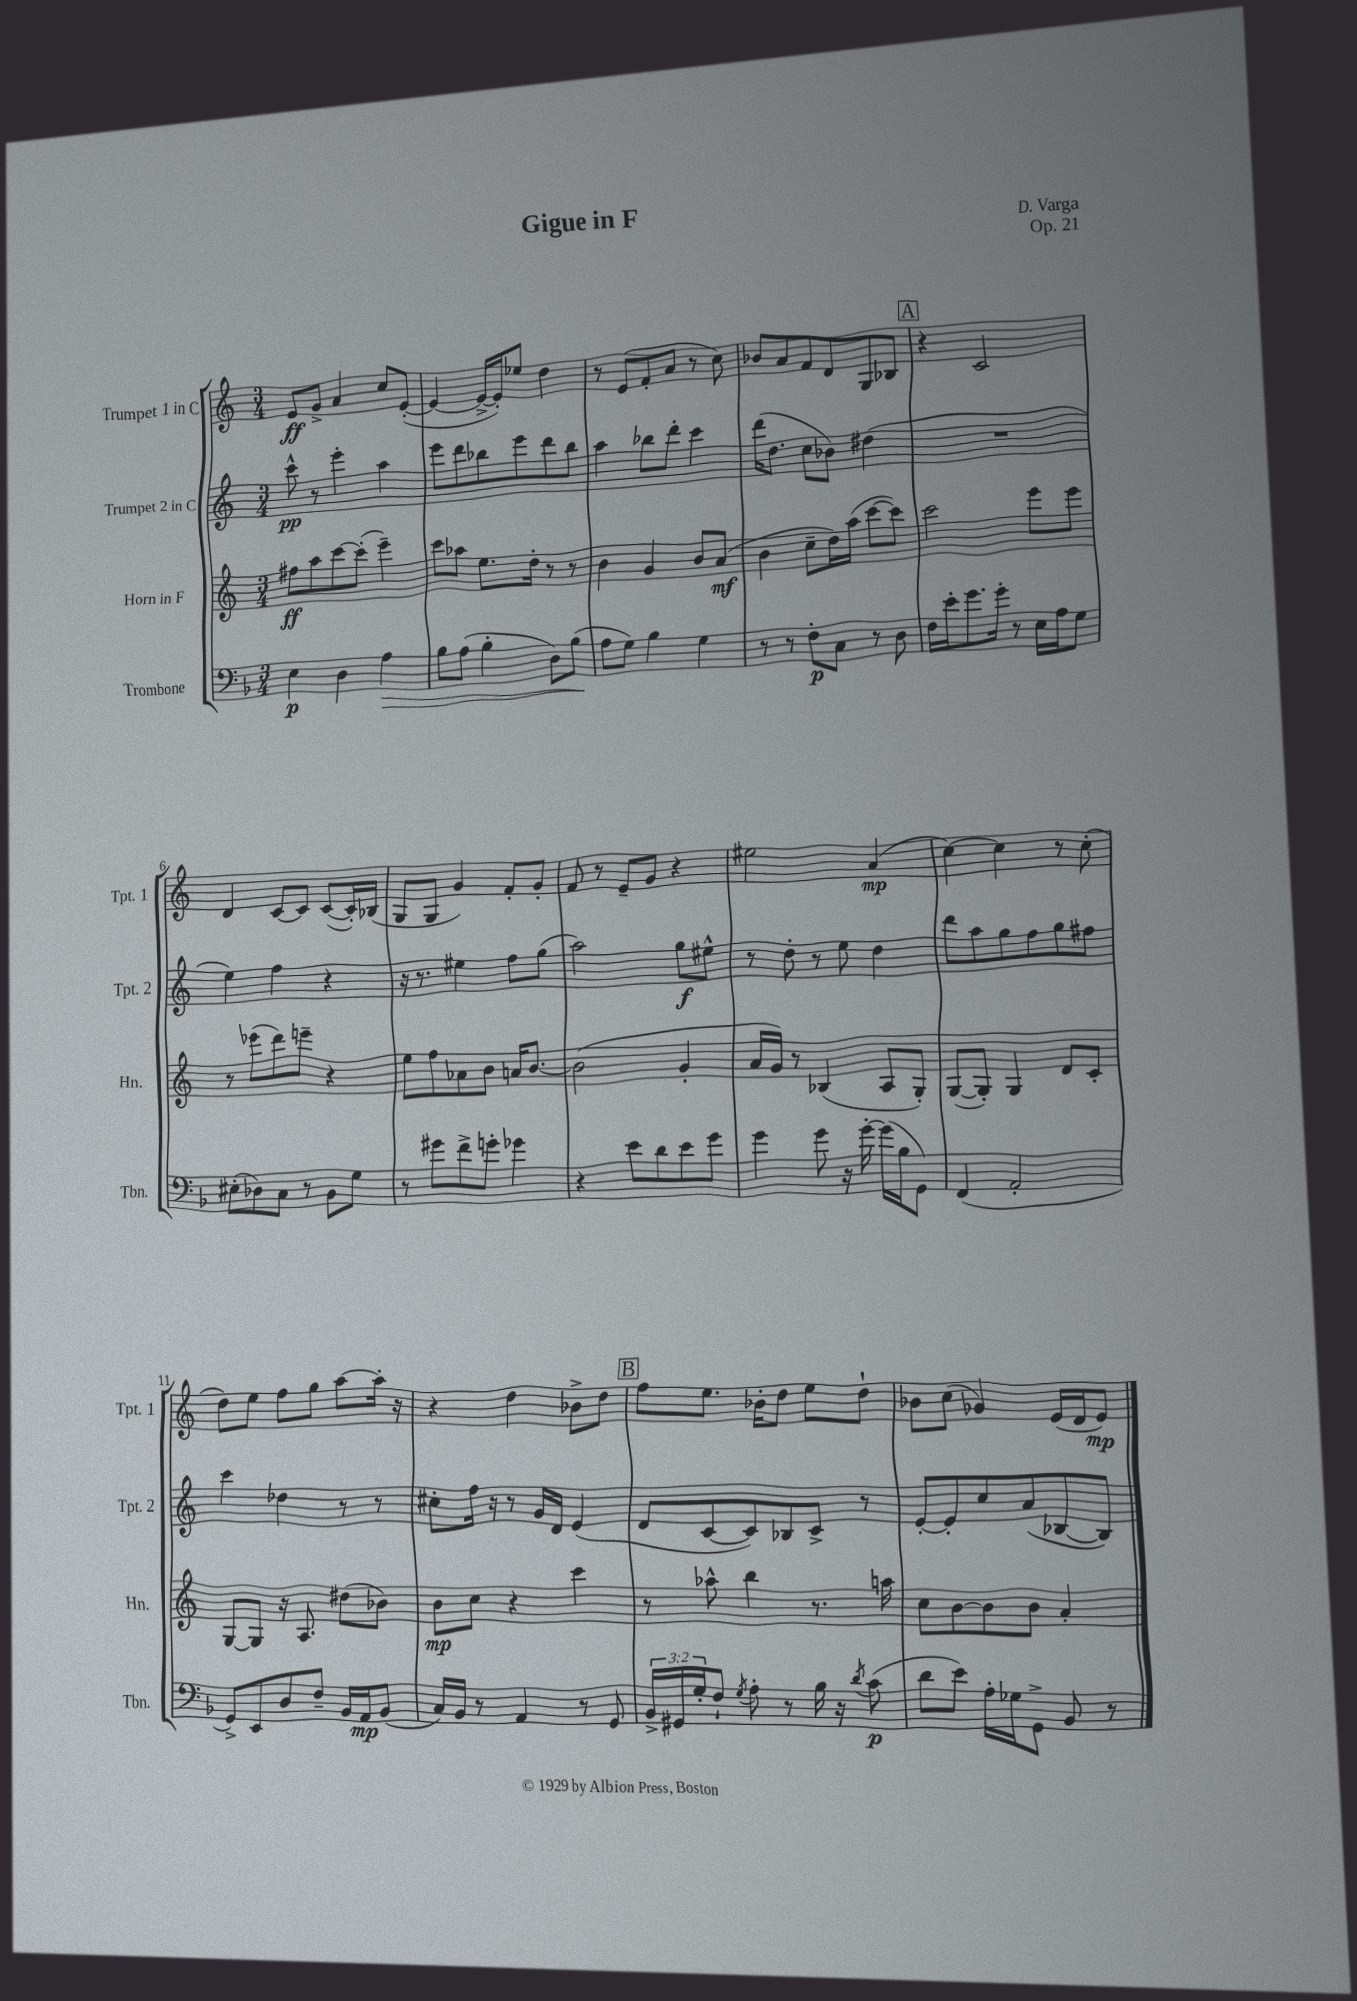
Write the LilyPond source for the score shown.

\header { title = "Gigue in F" composer = "D. Varga" opus = "Op. 21" }
<<
\new StaffGroup <<
\new Staff = "s0" \with { instrumentName = "Trumpet 1 in C" shortInstrumentName = "Tpt. 1" } {
    \clef treble \key c \major \numericTimeSignature \time 3/4
    e'8\ff g'8-> a'4 c''8 e'8~-.( |
    e'4~ e'16~-> e'16-.) ees''8 d''4 |
    r8 e'8( f'8-. a'8 r8 c''8) |
    bes'8 a'8 f'8 d'8 g8 bes8 |
    \mark \markup { \box "A" } r4 c'2 |
    d'4 c'8~ c'8 c'8~( c'16-.) bes16( |
    g8 g8 g'4) f'8-. g'8-. |
    f'8 r8 e'8-- g'8 r4 |
    eis''2 a'4\mp( |
    c''4~) c''4 r8 c''8-.( |
    d''8) e''8 f''8 g''8 a''8~ a''16-. r16 |
    r4 d''4 bes'8-> d''8 |
    \mark \markup { \box "B" } f''8 e''8. bes'16-. d''8 e''8 d''8-! |
    bes'8 c''8( ges'4) e'16( d'16 e'8\mp) \bar "|." |
}
\new Staff = "s1" \with { instrumentName = "Trumpet 2 in C" shortInstrumentName = "Tpt. 2" } {
    \clef treble \key c \major \numericTimeSignature \time 3/4
    c'''8-^\pp r8 e'''4-. a''4 |
    e'''8 d'''8 bes''8 e'''8 d'''8 bes''8 |
    a''4 bes''8 d'''8-. c'''4 |
    d'''16( d''8. c''8 bes'8) dis''4( |
    \mark \markup { \box "A" } R2. |
    e''4) f''4 r4 |
    r16 r8. eis''4 f''8 g''8( |
    a''2) g''8\f eis''8-^ |
    r8 d''8-. r8 e''8 d''4 |
    d'''8 a''8 g''8 f''8 g''8 fis''8 |
    c'''4 des''4 r8 r8 |
    cis''8-. f''16 r16 r8 g'16 d'16 e'4( |
    \mark \markup { \box "B" } d'8 c'8~ c'8) bes8 c'8-> r8 |
    e'8~-. e'8-. c''8 a'8( bes8~ bes8) \bar "|." |
}
\new Staff = "s2" \with { instrumentName = "Horn in F" shortInstrumentName = "Hn." } {
    \clef treble \key c \major \numericTimeSignature \time 3/4
    fis''8\ff a''8 c'''8~ c'''8-.( e'''4--) |
    c'''8 aes''8 e''8. d''16-. r8 r8 |
    b'4 g'4 b'8 a'8\mf( |
    b'4 c''8-- d''16) a''16( c'''8~ c'''8) |
    \mark \markup { \box "A" } c'''2 e'''8 e'''8 |
    r8 ees'''8( d'''8) e'''8-- r4 |
    e''8 f''8 aes'8 b'8 a'16 b'8.~ |
    b'2( g'4-. |
    a'16 g'16) r8 bes4( a8 g8-.) |
    g8~( g8-.) g4 d'8 c'8-. |
    g8~ g8 r16 a8. dis''8( bes'8) |
    b'8\mp c''8 r4 c'''4 |
    \mark \markup { \box "B" } r8 aes''8-^ b''4 r8. a''16 |
    c''8 b'8~ b'8 b'8 a'4-. \bar "|." |
}
\new Staff = "s3" \with { instrumentName = "Trombone" shortInstrumentName = "Tbn." } {
    \clef bass \key f \major \numericTimeSignature \time 3/4 \override Staff.TupletNumber.text = #tuplet-number::calc-fraction-text
    e4\p d4 a4\> |
    bes8 a8( bes4-. d8) bes8\!( |
    a8 g8) bes4 g4 |
    r8 r8 f8-.\p c8 r8 d8 |
    \mark \markup { \box "A" } f16 e'16-. g'8. g'16-. r8 e16 a16 g8 |
    eis8-.( des8) c8 r8 bes,8 g8 |
    r8 gis'8 f'8-> g'8-. ges'4 |
    r4 e'8 d'8 e'8 g'8 |
    g'4 g'8 r16 g'16~-. g'16( bes16 g,8) |
    f,4( a,2-. |
    g,8->) e,8 d8 f8-- bes,16 a,16\mp bes,8( |
    c16) bes,16 r8 a,4 r8 g,8 |
    \mark \markup { \box "B" } \tuplet 3/2 { bes,16-> gis,16 g16-. } f8-! \acciaccatura { g8 } a8-. r8 bes16 r16 \acciaccatura { d'8 } c'8\p( |
    d'8 e'8) a16-. ges16 g,8-> bes,8 r8 \bar "|." |
}
>>
>>
